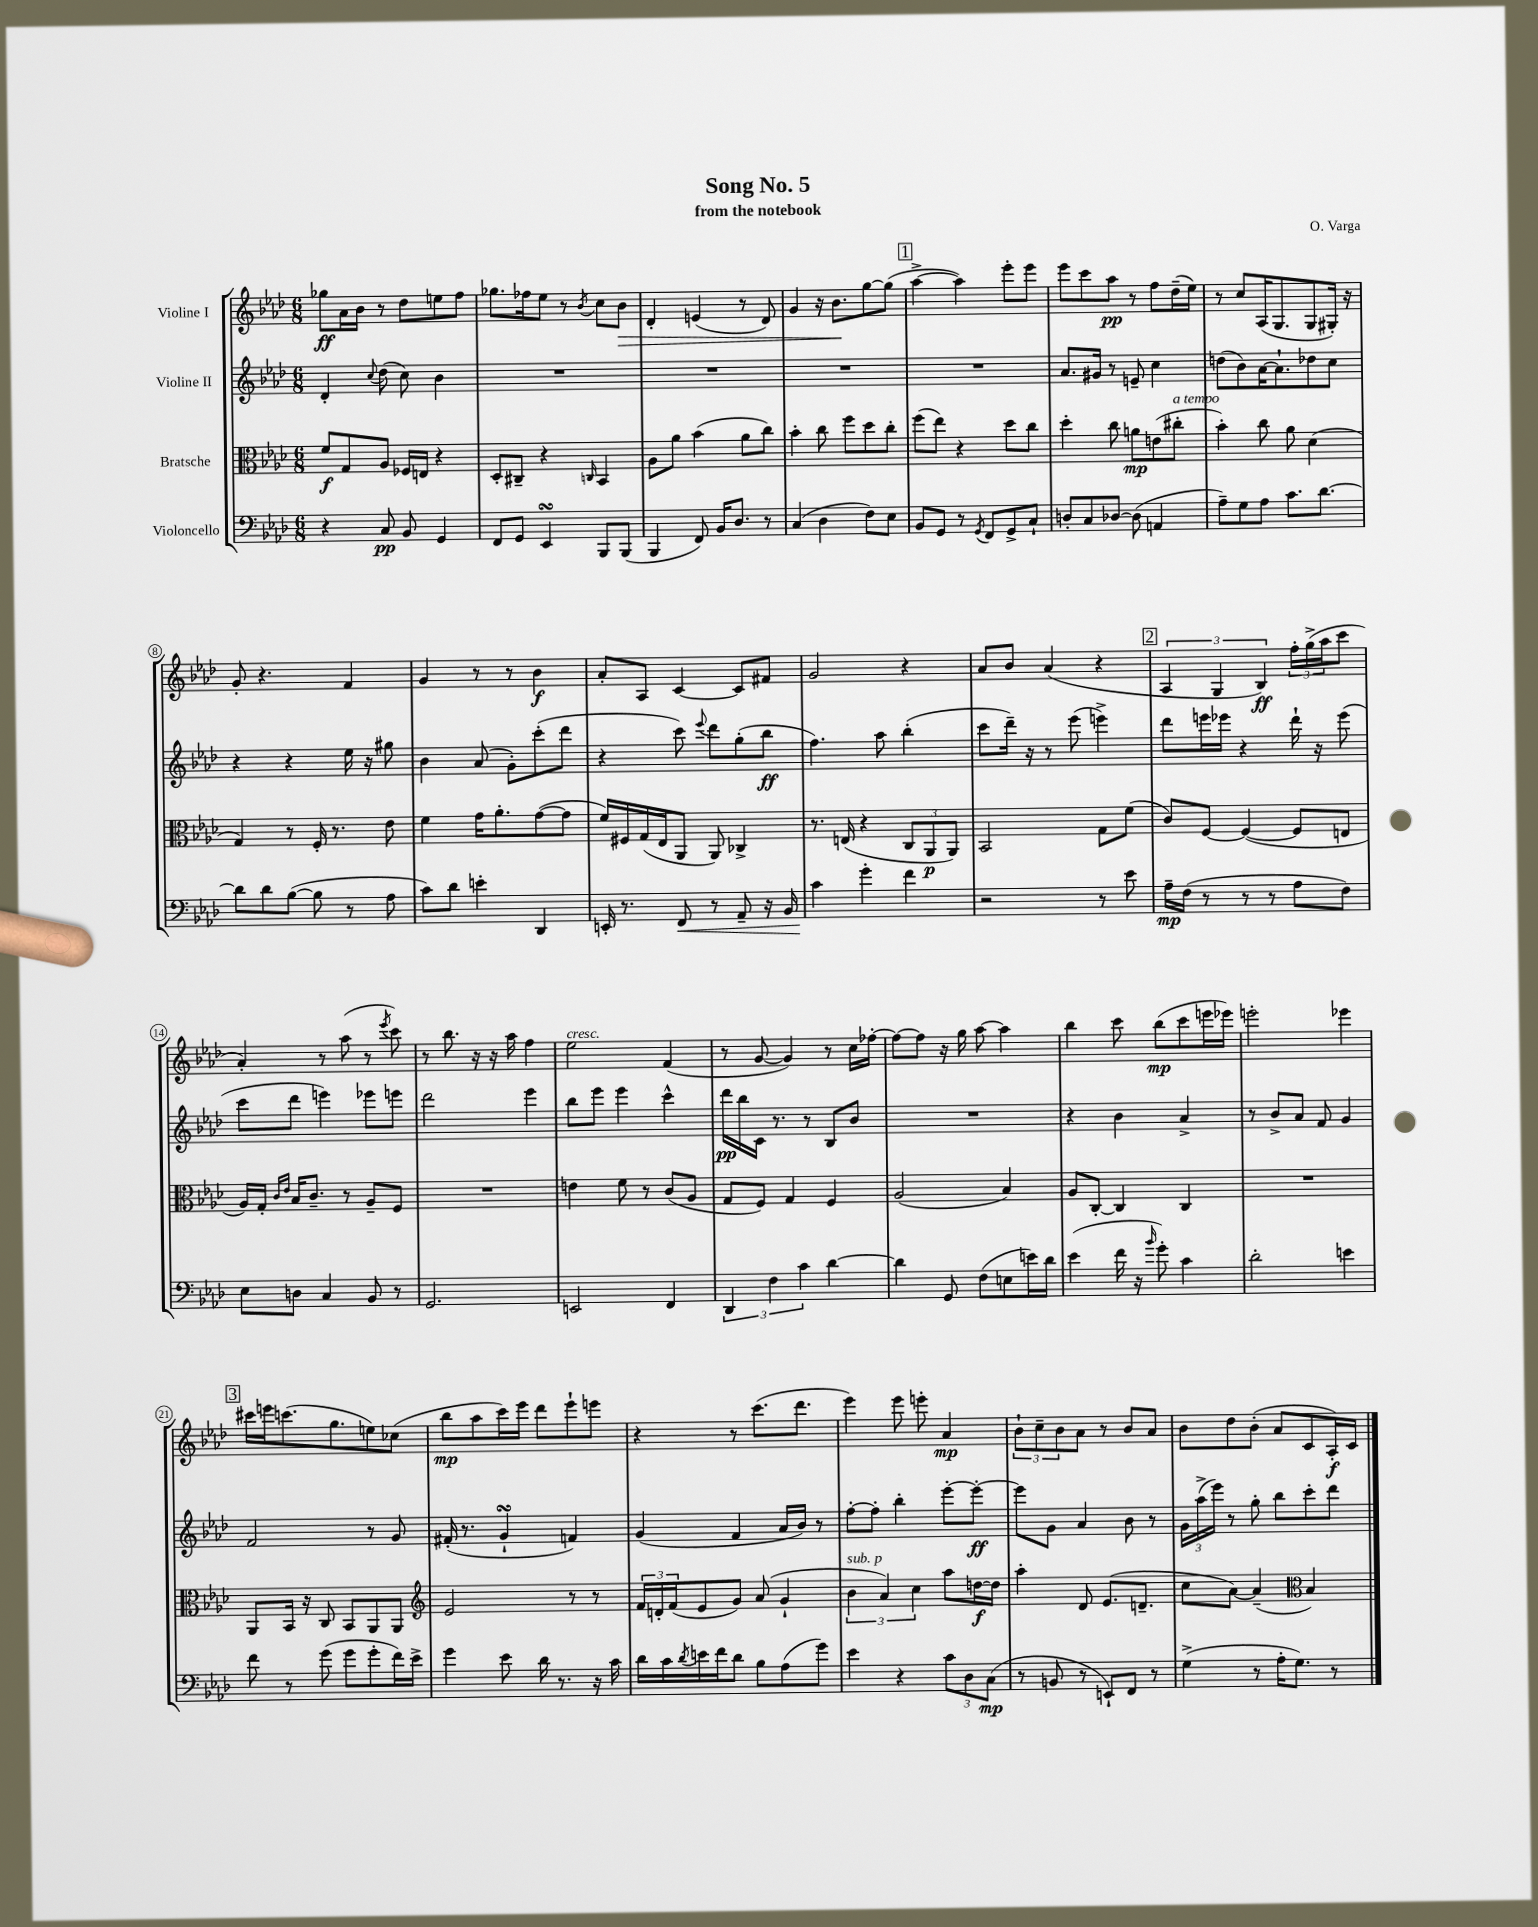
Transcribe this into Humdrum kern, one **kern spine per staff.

**kern	**dynam	**kern	**dynam	**kern	**dynam	**kern	**dynam
*part4	*part4	*part3	*part3	*part2	*part2	*part1	*part1
*staff4	*staff4	*staff3	*staff3	*staff2	*staff2	*staff1	*staff1
*I"Violoncello	*	*I"Bratsche	*	*I"Violine II	*	*I"Violine I	*
*clefF4	*	*clefC3	*	*clefG2	*	*clefG2	*
*k[b-e-a-d-]	*	*k[b-e-a-d-]	*	*k[b-e-a-d-]	*	*k[b-e-a-d-]	*
*M6/8	*	*M6/8	*	*M6/8	*	*M6/8	*
=1	=1	=1	=1	=1	=1	=1	=1
4r	.	8f/L	f	4d-'/	.	8gg-X\L	ff
.	.	8G/	.	.	.	16a-\L	.
.	.	.	.	.	.	16b-\JJ	.
.	.	.	.	8qqcc/	.	.	.
8C/	pp	8A-/J	.	(8dd-\	.	8r	.
8BB-/	.	16F-X/LL	.	8cc\)	.	8dd-\L	.
.	.	16En/JJ	.	.	.	.	.
4GG/	.	4r	.	4b-\	.	8een\	.
.	.	.	.	.	.	8ff\J	.
=2	=2	=2	=2	=2	=2	=2	=2
8FF/L	.	8D-'/L	.	2.r	.	8.gg-X\L	.
8GG/J	.	8C#X~/J	.	.	.	.	.
.	.	.	.	.	.	16ff-X\k	.
4EE-sSSS/	.	4r	.	.	.	8ee-\J	.
.	.	.	.	.	.	8r	.
.	.	16qqCn/	.	.	.	8qb-/	.
8BBB-/L	.	4BB-/	.	.	.	8cc\L	.
!	!	!	!	!	!	!	!LO:HP:b
(8BBB-/J	.	.	.	.	.	8b-\J	>
=3	=3	=3	=3	=3	=3	=3	=3
4BBB-/	.	8A-\L	.	2.r	.	4d-'/	.
.	.	8a-\J	.	.	.	.	.
8FF/)	.	(4b-\	.	.	.	(4en/	.
16BB-/KL	.	.	.	.	.	.	.
8.D-/J	.	.	.	.	.	.	.
.	.	8a-\L	.	.	.	8r	.
8r	.	8cc\J)	.	.	.	8d-/)	.
=4	=4	=4	=4	=4	=4	=4	=4
(4C/	.	4b-'\	.	2.r	.	4g/	.
4D-\	.	8cc\	.	.	.	16r	.
.	.	.	.	.	.	8.b-\L	.
.	.	8ff\L	.	.	.	.	.
8F\L)	.	8dd-\	.	.	.	[8gg\	]
8E-\J	.	8cc'\J	.	.	.	(8gg\J]	.
!!LO:REH:place=s1:t=1
=5	=5	=5	=5	=5	=5	=5	=5
8BB-/L	.	(8ff\L	.	2.r	.	[4aa-^\	.
8GG/J	.	8ee-\J)	.	.	.	.	.
8r	.	4r	.	.	.	4aa-\])	.
8qGG/	.	.	.	.	.	.	.
8FF/L	.	.	.	.	.	.	.
8GG^/	.	8dd-\L	.	.	.	8eee-'\L	.
8C`/J	.	8cc\J	.	.	.	8eee-\J	.
=6	=6	=6	=6	=6	=6	=6	=6
8Dn'/L	.	4dd-'\	.	8.a-/L	.	8eee-\L	.
8C/	.	.	.	.	.	8ccc\	.
.	.	.	.	16g#X/Jk	.	.	.
[8D-X/J	.	8cc\	.	8r	.	8aa-\J	pp
(8D-\]	.	8an\L	mp	8en~/	.	8r	.
4AAn/	.	(8en\	.	4cc\	.	8ff\L	.
!	!	!LO:TX:a:i:t=a tempo	!	!	!	!	!
.	.	8cc#X'\J	.	.	.	(16dd-~\L	.
.	.	.	.	.	.	16ee-\JJ)	.
=7	=7	=7	=7	=7	=7	=7	=7
8A-~\L)	.	4b-'\)	.	(8ddn\L	.	8r	.
8G\	.	.	.	8b-\)	.	8cc/L	.
8A-\J	.	8cc\	.	[16a-\K	.	(16A-/K	.
.	.	.	.	8.a-`\]	.	8.G/	.
8.c\L	.	8a-\	.	.	.	.	.
.	.	(4d-\	.	8dd-X\	.	8G/	.
[8.d-\J	.	.	.	.	.	.	.
.	.	.	.	8cc\J	.	16G#X'/Jk)	.
.	.	.	.	.	.	16r	.
!!LO:LB:g=z
=8	=8	=8	=8	=8	=8	=8	=8
8d-\L]	.	4G/)	.	4r	.	8g'/	.
8d-\	.	.	.	.	.	4.r	.
([8B-\J	.	8r	.	4r	.	.	.
8B-\]	.	16F'/	.	.	.	.	.
.	.	8.r	.	.	.	.	.
8r	.	.	.	16ee-\	.	4f/	.
.	.	.	.	16r	.	.	.
8A-\	.	8e-\	.	8gg#X\	.	.	.
=9	=9	=9	=9	=9	=9	=9	=9
8c\L)	.	4f\	.	4b-\	.	4g/	.
8d-\J	.	.	.	.	.	.	.
4en'\	.	16g\KL	.	(8a-/	.	8r	.
.	.	8.a-'\	.	.	.	.	.
.	.	.	.	8g'\L)	.	8r	.
4DD-/	.	([8g\	.	(8ccc'\	.	4b-\	f
.	.	8g\J]	.	8ddd-\J	.	.	.
=10	=10	=10	=10	=10	=10	=10	=10
16EEn'/	.	16f/LL)	.	4r	.	8a-'/L	.
8.r	.	16F#X/	.	.	.	.	.
.	.	(16G/	.	.	.	8A-/J	.
.	.	16E-/J	.	.	.	.	.
!	!LO:HP:b	!	!	!	!	!	!
8FF/	<	8AA-/J	.	8ccc\)	.	[4c/	.
.	.	.	.	8qqeee-/	.	.	.
8r	.	8AA-/)	.	8ddd-\L	.	.	.
8AA-~/	.	4C-X^/	.	(8gg'\	.	8c/L]	.
16r	.	.	.	8bb-\J	ff	8f#X/J	.
16BB-/	.	.	.	.	.	.	.
=11	=11	=11	=11	=11	=11	=11	=11
4c\	.	8.r	.	4.ff\)	.	2g/	.
.	.	(16En/	.	.	.	.	.
4g'\	[	4r	.	.	.	.	.
.	.	.	.	8aa-\	.	.	.
4f\	.	12C/L	.	(4bb-'\	.	4r	.
.	.	12AA-/	p	.	.	.	.
.	.	12AA-/J)	.	.	.	.	.
=12	=12	=12	=12	=12	=12	=12	=12
2r	.	2BB-/	.	8ccc\L	.	8a-/L	.
.	.	.	.	16ddd-~\Jk)	.	8b-/J	.
.	.	.	.	16r	.	.	.
.	.	.	.	8r	.	(4a-/	.
.	.	.	.	(8eee-\	.	.	.
8r	.	8G\L	.	4eeen^\)	.	4r	.
8e-\	.	(8f\J	.	.	.	.	.
!!LO:REH:place=s1:t=2
=13	=13	=13	=13	=13	=13	=13	=13
16A-~\LL	mp	8c/L)	.	8ddd-\L	.	6A-/	.
(16F\JJ	.	.	.	.	.	.	.
8r	.	[8F/J	.	16eeen\L	.	.	.
.	.	.	.	.	.	6G/	.
.	.	.	.	16eee-X\JJ	.	.	.
8r	.	(4F/_	.	4r	.	.	.
.	.	.	.	.	.	6B-/)	ff
8r	.	.	.	.	.	.	.
8A-\L	.	8F/L]	.	16ddd-`\	.	24ff'\LL	.
.	.	.	.	.	.	(24gg^\	.
.	.	.	.	16r	.	.	.
.	.	.	.	.	.	24aa-\J	.
8F\J)	.	8En/J	.	(8eee-\	.	8ccc\J	.
!!LO:LB:g=z
=14	=14	=14	=14	=14	=14	=14	=14
8E-\L	.	16A-/LL)	.	8ccc\L	.	4a-'/)	.
.	.	16G'/JJ	.	.	.	.	.
.	.	16qqc/LL	.	.	.	.	.
.	.	16qqe-/JJ	.	.	.	.	.
8Dn\J	.	16B-/KL	.	8ddd-\J	.	.	.
.	.	8.c~/J	.	.	.	.	.
4C/	.	.	.	4eeen\)	.	8r	.
.	.	8r	.	.	.	(8aa-\	.
8BB-/	.	8A-~/L	.	8eee-X\L	.	8r	.
.	.	.	.	.	.	8qeee-/	.
8r	.	8F/J	.	8eeen\J	.	8ccc\)	.
=15	=15	=15	=15	=15	=15	=15	=15
2.GG/	.	2.r	.	2ddd-\	.	8r	.
.	.	.	.	.	.	8.bb-\	.
.	.	.	.	.	.	16r	.
.	.	.	.	.	.	16r	.
.	.	.	.	.	.	16aa-\	.
.	.	.	.	4eee-\	.	4ff\	.
=16	=16	=16	=16	=16	=16	=16	=16
!	!	!	!	!	!	!LO:TX:a:i:t=cresc.	!
2EEn/	.	4en\	.	8bb-\L	.	2ee-\	.
.	.	.	.	8eee-\J	.	.	.
.	.	8f\	.	4eee-\	.	.	.
.	.	8r	.	.	.	.	.
4FF/	.	(8c/L	.	4ccc^^\	.	(4f/	.
.	.	8A-/J	.	.	.	.	.
=17	=17	=17	=17	=17	=17	=17	=17
6DD-/	.	8G/L	.	16ddd-\LL	pp	8r	.
.	.	.	.	16bb-\	.	.	.
.	.	8F/J)	.	16c\JJ	.	[8g/	.
6F\	.	.	.	.	.	.	.
.	.	.	.	8.r	.	.	.
.	.	4G/	.	.	.	4g/])	.
6c\	.	.	.	.	.	.	.
.	.	.	.	8r	.	.	.
[4d-\	.	4F/	.	8B-/L	.	8r	.
.	.	.	.	8b-/J	.	16cc\LL	.
.	.	.	.	.	.	[16ff-X'\JJ	.
=18	=18	=18	=18	=18	=18	=18	=18
4d-\]	.	(2A-/	.	2.r	.	8ff-\L_	.
.	.	.	.	.	.	8ff-\J]	.
8GG/	.	.	.	.	.	16r	.
.	.	.	.	.	.	16gg\	.
(8F\L	.	.	.	.	.	[8aa-\	.
8En\	.	4B-/)	.	.	.	4aa-\]	.
16en\L)	.	.	.	.	.	.	.
16d-\JJ	.	.	.	.	.	.	.
=19	=19	=19	=19	=19	=19	=19	=19
(4e-\	.	8A-/L	.	4r	.	4bb-\	.
.	.	[8C'/J	.	.	.	.	.
16f\	.	4C/]	.	4b-\	.	8ccc\	.
16r	.	.	.	.	.	.	.
16qqb-/	.	.	.	.	.	.	.
8g'\)	.	.	.	.	.	(8bb-\L	mp
4c\	.	4C/	.	4a-^/	.	8ccc\	.
.	.	.	.	.	.	16eeen\L	.
.	.	.	.	.	.	16eee-X\JJ)	.
=20	=20	=20	=20	=20	=20	=20	=20
2d-'\	.	2.r	.	8r	.	2eeen'\	.
.	.	.	.	8b-^/L	.	.	.
.	.	.	.	8a-/J	.	.	.
.	.	.	.	8f/	.	.	.
4en\	.	.	.	4g/	.	4eee-X\	.
!!LO:LB:g=z
!!LO:REH:place=s1:t=3
=21	=21	=21	=21	=21	=21	=21	=21
8f\	.	8AA-/L	.	2f/	.	16ccc#X\LL	.
.	.	.	.	.	.	16eeen\J	.
8r	.	16BB-/Jk	.	.	.	(8.cccn\	.
.	.	16r	.	.	.	.	.
(8g\	.	8C/	.	.	.	.	.
.	.	.	.	.	.	8.gg\	.
8g\L	.	8BB-/L	.	.	.	.	.
8g'\	.	8AA-/	.	8r	.	8een\)	.
16f\L)	.	8AA-/J	.	8g/	.	(8cc-X\J	.
16e-^\JJ	.	.	.	.	.	.	.
=22	=22	=22	=22	=22	=22	=22	=22
*	*	*clefG2	*	*	*	*	*
4g\	.	2e-/	.	(16f#X'/	.	8bb-\L	mp
.	.	.	.	8.r	.	.	.
.	.	.	.	.	.	8aa-\	.
8e-\	.	.	.	4gsSsS`/	.	16ccc\L)	.
.	.	.	.	.	.	16eee-\JJ	.
16d-\	.	.	.	.	.	8ddd-\L	.
8.r	.	.	.	.	.	.	.
.	.	8r	.	4fn/)	.	8eee-`\	.
16r	.	8r	.	.	.	8eeen\J	.
16c\	.	.	.	.	.	.	.
=23	=23	=23	=23	=23	=23	=23	=23
16d-\LL	.	24f/LL	.	(4g/	.	4r	.
.	.	24dn'/	.	.	.	.	.
16c\	.	.	.	.	.	.	.
.	.	(24f/J	.	.	.	.	.
8qd-/	.	.	.	.	.	.	.
16en\	.	8e-/	.	.	.	.	.
16f\J	.	.	.	.	.	.	.
8d-\J	.	8g/J)	.	4f/	.	8r	.
8B-\L	.	(8a-/	.	.	.	(8.ccc\L	.
(8A-\	.	4g`/	.	16a-/LL	.	.	.
.	.	.	.	16b-/JJ)	.	8.ddd-\J	.
8g\J)	.	.	.	8r	.	.	.
=24	=24	=24	=24	=24	=24	=24	=24
!	!	!LO:TX:a:i:t=sub. p	!	!	!	!	!
4e-\	.	6b-\	.	[8ff'\L	.	4eee-\)	.
.	.	.	.	8ff'\J]	.	.	.
.	.	6a-/)	.	.	.	.	.
4r	.	.	.	4bb-'\	.	8eee-\	.
.	.	6cc\	.	.	.	.	.
.	.	.	.	.	.	8eeen'\	.
12c\L	.	8aa-\L	.	[8eee-'\L	.	4a-/	mp
12D-\	.	.	.	.	.	.	.
.	.	[16ddn\L	f	8eee-'\J_	ff	.	.
(12C\J	mp	.	.	.	.	.	.
.	.	16dd\JJ]	.	.	.	.	.
=25	=25	=25	=25	=25	=25	=25	=25
8r	.	4aa-'\	.	8eee-\L]	.	12b-`\L	.
.	.	.	.	.	.	12cc~\	.
8BBn/	.	.	.	8g\J	.	.	.
.	.	.	.	.	.	12b-\	.
8r	.	8d-/	.	4a-/	.	8a-\J	.
8EEn`/L)	.	(8.e-/L	.	.	.	8r	.
8FF/J	.	.	.	8b-\	.	8b-/L	.
.	.	8.dn~/J	.	.	.	.	.
8r	.	.	.	8r	.	8a-/J	.
=26	=26	=26	=26	=26	=26	=26	=26
(4G^\	.	8cc\L	.	24g\LL	.	8b-\L	.
.	.	.	.	(24aa-^\	.	.	.
.	.	.	.	24eee-\JJ)	.	.	.
.	.	[8a-\J)	.	8r	.	8dd-\	.
8r	.	(4a-~/]	.	8gg'\	.	(8b-'\J	.
16A-'\KL	.	.	.	8bb-\L	.	8a-/L	.
8.G\J)	.	.	.	.	.	.	.
*	*	*clefC3	*	*	*	*	*
.	.	4B-/)	.	8ccc'\	.	8c/	.
8r	.	.	.	8ddd-\J	.	16A-'/L)	f
.	.	.	.	.	.	16c/JJ	.
==	==	==	==	==	==	==	==
*-	*-	*-	*-	*-	*-	*-	*-
